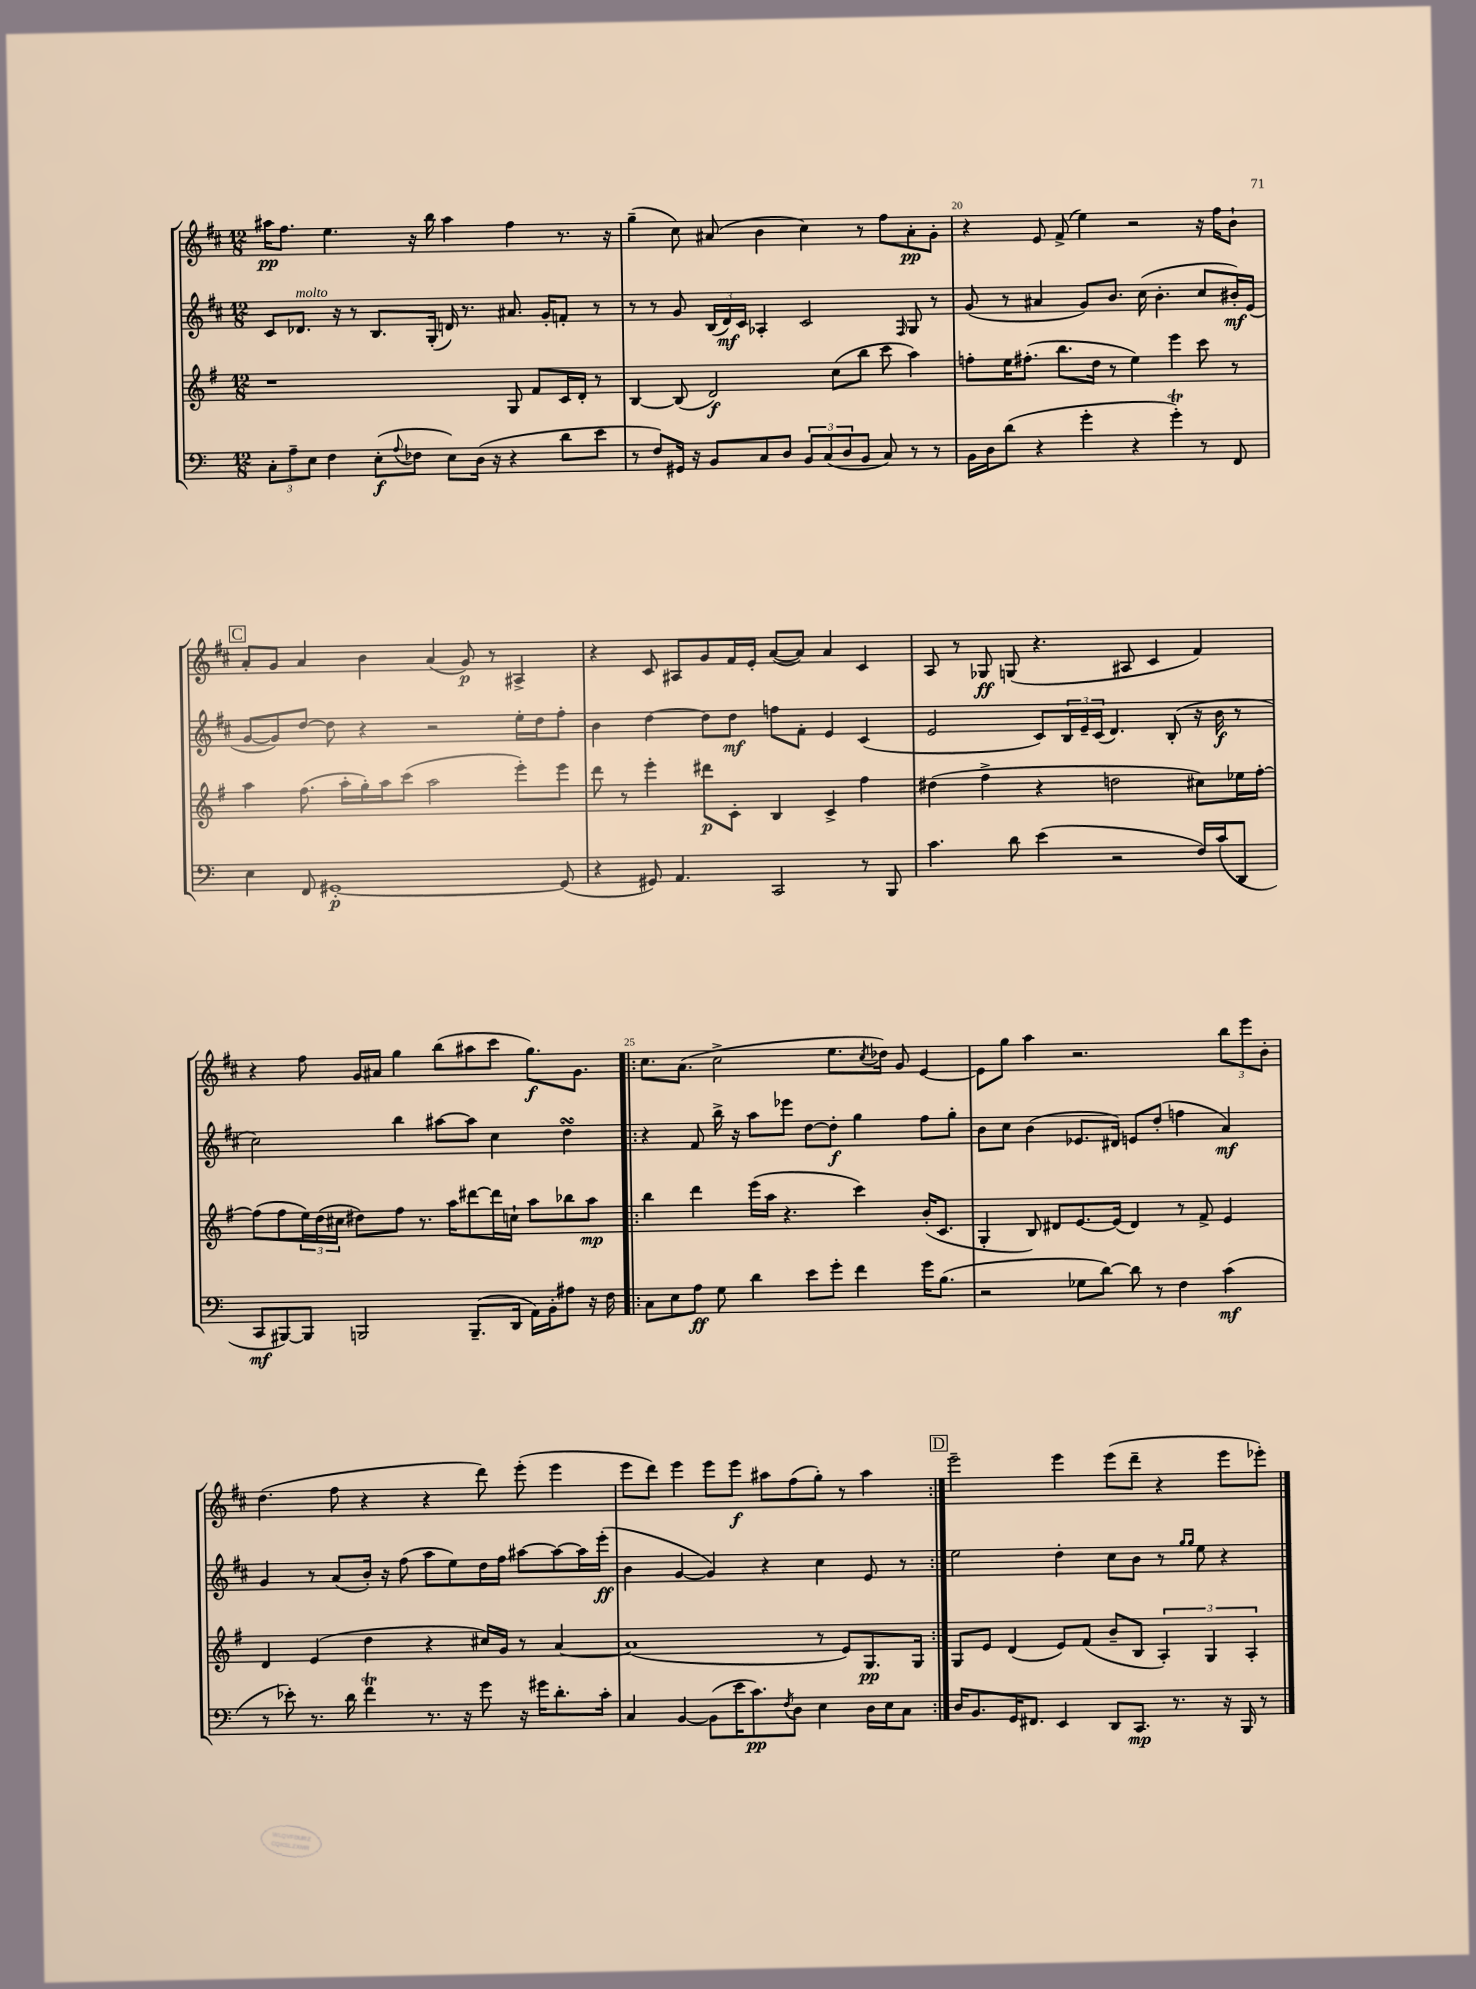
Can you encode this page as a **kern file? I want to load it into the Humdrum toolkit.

**kern	**kern	**kern	**kern
*staff4	*staff3	*staff2	*staff1
*clefF4	*clefG2	*clefG2	*clefG2
*k[]	*k[f#]	*k[f#c#]	*k[f#c#]
*M12/8	*M12/8	*M12/8	*M12/8
12C'	1r	8c#	16aa#
.	.	.	8.ff#
12A~	.	.	.
.	.	8.d-	.
12E	.	.	.
4F	.	.	4.ee
.	.	16r	.
.	.	8r	.
(8E'	.	8.B	.
8qqA	.	.	.
8F-	.	.	16r
.	.	(16G'	16bb
8E)	.	16d)	4aa#
.	.	8.r	.
(16D	.	.	.
16r	.	.	.
4r	8G	8.a#	4ff#
.	8f#	.	.
.	.	16g'	.
8d	16c	8f'	8.r
.	16d'	.	.
8e	8r	8r	.
.	.	.	16r
=	=	=	=
8r	[4B	8r	(4gg~
8F)	.	8r	.
16GG#	(8B]	8g	8cc#)
16r	.	.	.
8BB	2d)	(24B	(8a#
.	.	24d)	.
.	.	24c#	.
8C	.	4A-'	4b
8D	.	.	.
12BB	.	2c#	4cc#)
(12C	.	.	.
.	(8cc	.	.
12D	.	.	.
8BB	8bb	.	8r
8C)	8ccc	.	8ff#
.	.	16qqF#	.
8r	4aa)	8G	8a#'
8r	.	8r	8g'
=	=	=	=
16BB	8ff'	(8g	4r
16D	.	.	.
(8d	16ee	8r	.
.	(8.ff#'	.	.
4r	.	4a#	8e
.	8.bb	.	(8f#^
4g'	.	8g)	4ee)
.	16dd	.	.
.	8r	8.b	.
4r	4ee)	.	2r
.	.	(16cc#	.
.	.	4.b'	.
4g')	4eee	.	.
8r	8ccc	8cc#	16r
.	.	.	16ff#
8FF	8r	16b#')	8b`
.	.	(16e	.
=	=	=	=
4E	4aa	[8g	8a'
.	.	8g])	8g
8FF	(8.ff#	[8dd	4a
[1GG#'	.	8dd]	.
.	16aa'	.	.
.	16gg')	4r	4b
.	16aa	.	.
.	(8ccc	.	.
.	2aa	2r	(4a
.	.	.	8g)
.	.	.	8r
.	8eee')	16ee'	4A#^
.	.	16dd	.
(8GG#]	8eee	8ff#'	.
=	=	=	=
4r	8ddd	4b	4r
.	8r	.	.
8GG#)	4eee'	[4dd	8c#
4.AA	.	.	8A#
.	8ddd#	8dd]	8g
.	8c'	8dd	16f#
.	.	.	16e'
2CC	4B	8ff	([8a
.	.	8f#'	8a])
.	4c^	4e	4a
8r	4ff#	(4c#	4c#
8BBB	.	.	.
=	=	=	=
4.c	(4dd#	2e	8A
.	.	.	8r
.	4ff#^	.	8G-
8d	.	.	(8G
(4e	4r	8c#)	4.r
.	.	24B	.
.	.	24e~	.
.	.	(24c#	.
2r	2dd	4.d)	.
.	.	.	8A#
.	.	.	4c#
.	.	(8B'	.
16F)	8cc#)	16r	4f#)
(16c	.	16b	.
8DD	16ee-	8r	.
.	[16ff#'	.	.
=	=	=	=
8CC	(8ff#]	2cc#)	4r
[8BBB#)	8ff#	.	.
8BBB#]	24ee)	.	8ff#
.	(24dd	.	.
.	24cc#	.	.
2BBB	8dd#)	.	16g
.	.	.	16a#
.	8ff#	4bb	4gg
.	8.r	.	.
.	.	[8aa#	(8bb
.	16aa	.	.
(8.BBB~	[8ddd#	8aa#]	8aa#
.	16ddd#]	4cc#	8ccc#
16DD	16cc`	.	.
16AA)	8aa	.	8.gg)
16BB'	.	.	.
8A#	8bb-	4dd	.
.	.	.	8.g
16r	8aa	.	.
16F	.	.	.
=!|:	=!|:	=!|:	=!|:
8C	4bb	4r	8.cc#
8E	.	.	.
.	.	.	(8.a
8A	4ddd	8f#	.
8G	.	16bb^	2cc#^
.	.	16r	.
4d	(16eee	8aa	.
.	16aa	.	.
.	4.r	8eee-	.
8e	.	[8dd	.
8g'	.	8dd']	8.ee
4f	4ccc)	4gg	.
.	.	.	8qcc#
.	.	.	16dd-)
.	.	.	8g
16g	(16b'	8ff#	[4e
(8.B	8.c	.	.
.	.	8gg'	.
=	=	=	=
2r	4G'	8b	8e]
.	.	8cc#	8gg
.	8B)	(4b	4aa
.	8d#	.	.
8G-	[8.e	8.e-	2.r
[8d)	.	.	.
.	(16e]	16d#)	.
8d]	4d#)	8e	.
8r	.	(8dd'	.
4F	8r	4ff	.
.	8f#^	.	.
(4c	4e	4a)	12bb
.	.	.	12eee
.	.	.	12b'
=	=	=	=
8r	4d	4g	(4.dd
8e-')	.	.	.
8.r	(4e	8r	.
.	.	(8a	8ff#
16d	.	.	.
4f	4dd	16b')	4r
.	.	16r	.
.	.	(8ff#	.
8.r	4r	8aa	4r
.	.	8ee)	.
16r	.	.	.
8g	16cc#)	16dd	8ddd)
.	16g	16ff#	.
16r	8r	[8aa#	(8eee'
16g#	.	.	.
8.d'	[4a	8aa#_	4eee
.	.	16aa#]	.
16c'	.	(16eee'	.
=	=	=	=
4C	(1a]	4b	8eee
.	.	.	8ddd)
[4BB	.	[4g	4eee
(8BB]	.	4g])	8eee
16e	.	.	8eee
8.c)	.	.	.
.	.	4r	8aa#
8qF	.	.	.
8D	.	.	(8ff#
4E	8r	4cc#	8gg')
.	8e)	.	8r
16D	8.G	8e	4aa#
16E	.	.	.
8C	.	8r	.
.	16G	.	.
=:|!	=:|!	=:|!	=:|!
16D	8G	2ee	2eee~
8.BB	.	.	.
.	8e	.	.
16GG	(4d	.	.
8.FF#	.	.	.
4EE	8e)	4dd'	4eee
.	(8f#	.	.
8DD	8b~	8cc#	(8eee
8.CC	8B	8b	8ddd~
.	6A')	8r	4r
8.r	.	.	.
.	.	16qqgg	.
.	.	16qqgg	.
.	.	8ee	.
.	6G	.	.
16r	.	4r	8eee
16BBB	.	.	.
.	6A'	.	.
8r	.	.	8eee-')
==	==	==	==
*-	*-	*-	*-
